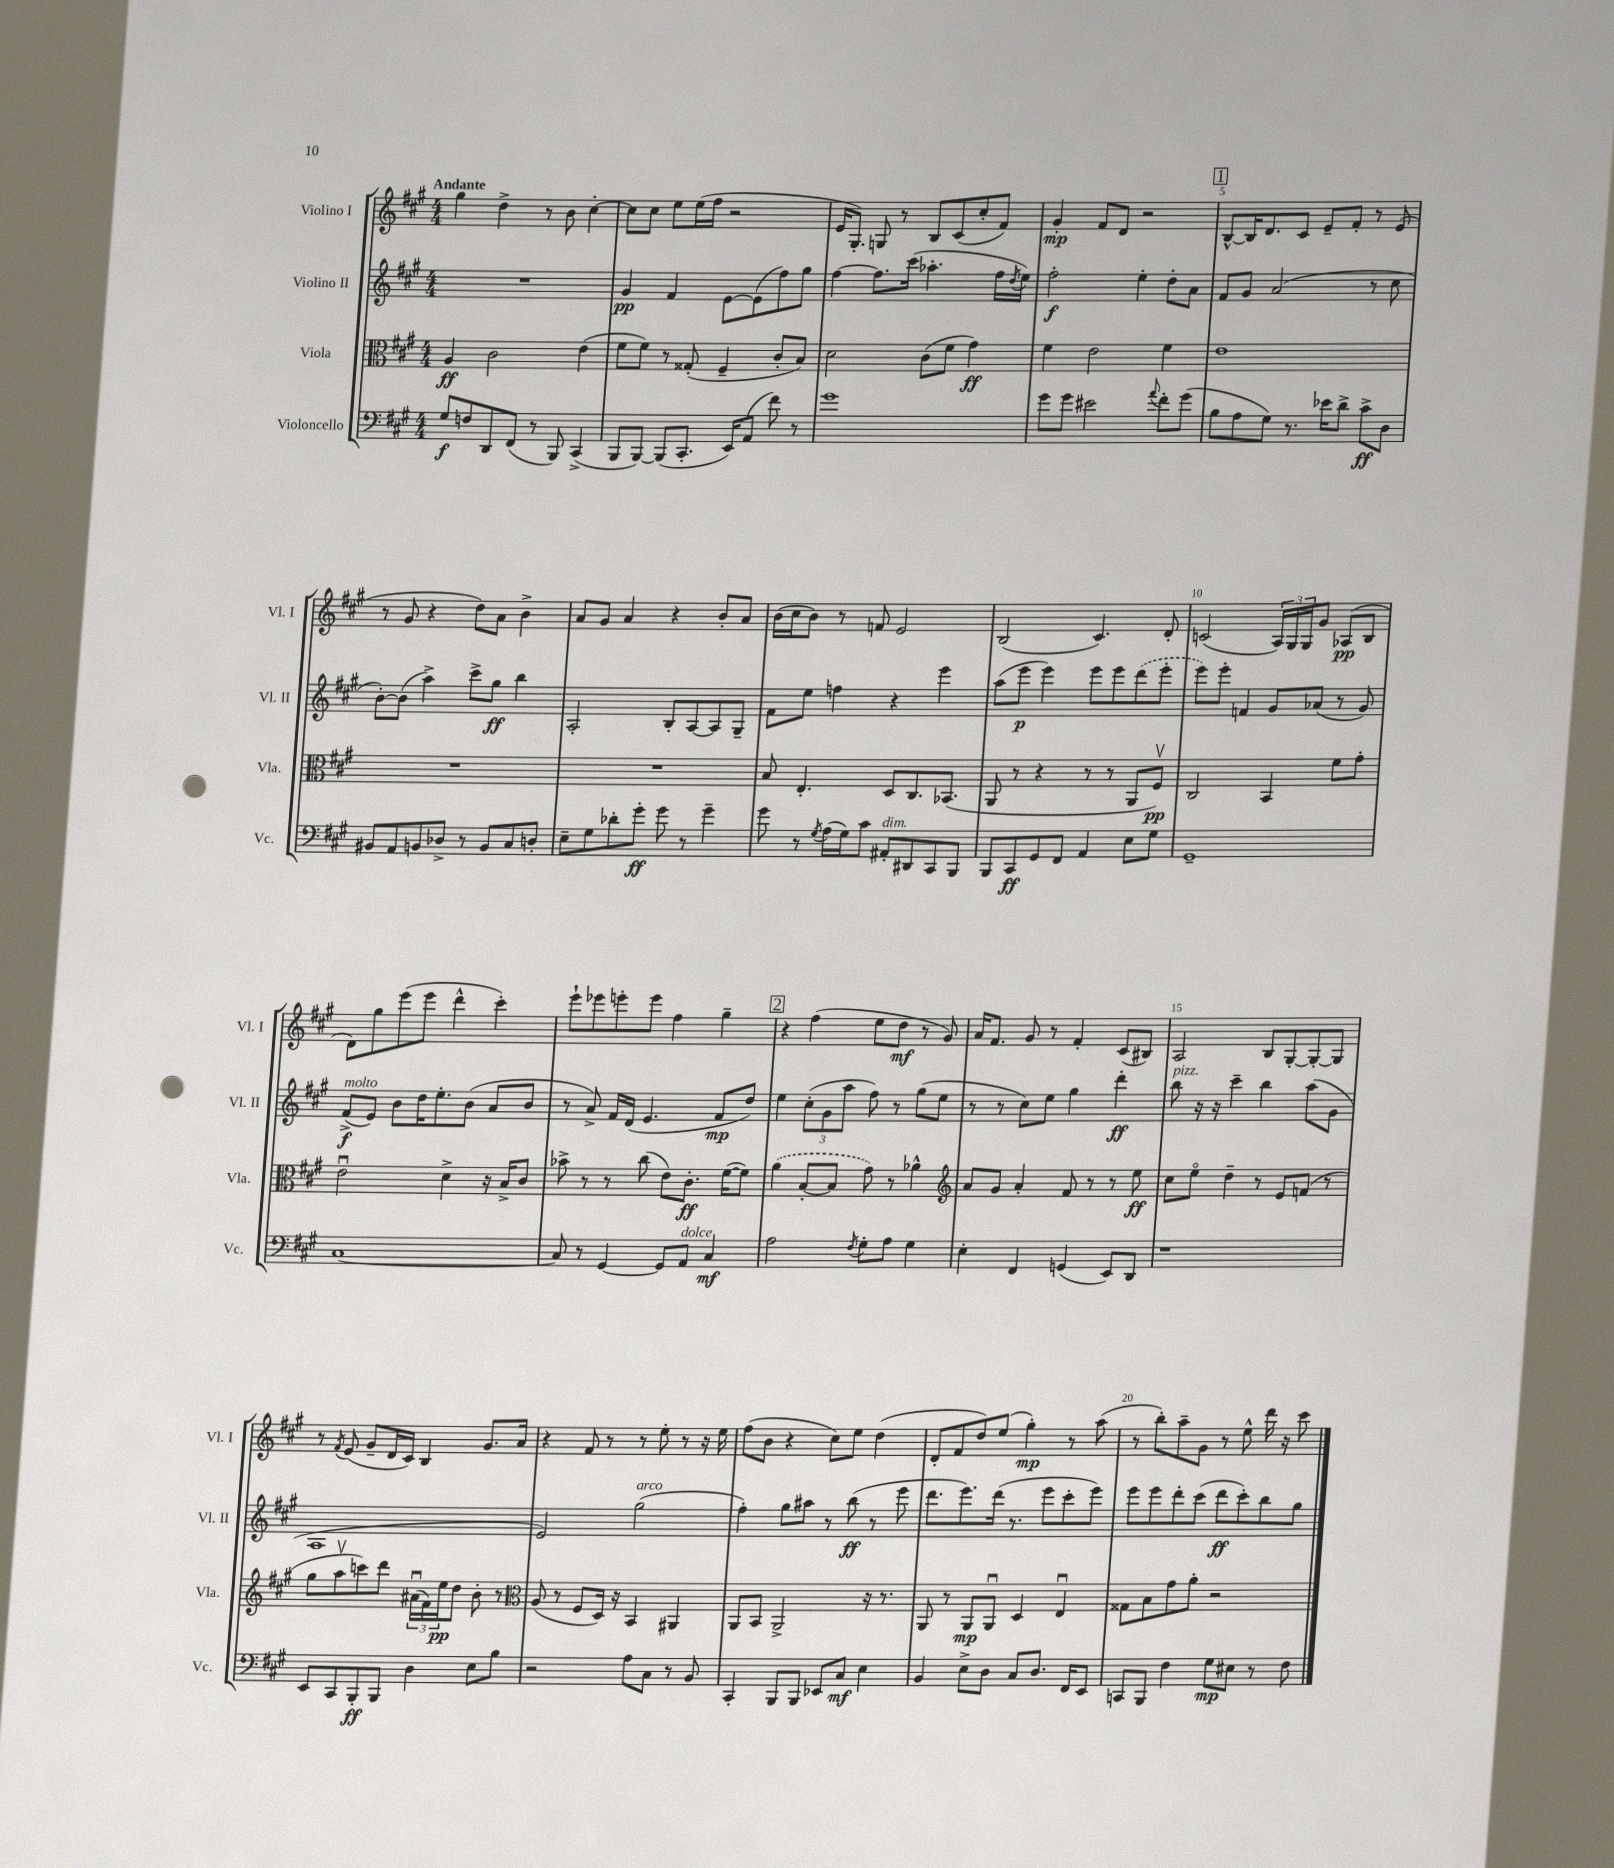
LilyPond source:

<<
\new StaffGroup <<
\new Staff = "s0" \with { instrumentName = "Violino I" shortInstrumentName = "Vl. I" } {
    \clef treble \key a \major \numericTimeSignature \time 4/4 \tempo "Andante"
    gis''4 d''4-> r8 b'8 cis''4~-. |
    cis''8 cis''8 e''8 e''16( fis''16 r2 |
    e'16 gis8.-.) g8 r8 b8 cis'8( cis''8-. fis'8) |
    gis'4-.\mp fis'8 d'8 r2 |
    \mark \markup { \box "1" } b8~-^ b16 d'8. cis'8 e'8-- fis'8-. r8 e'8( |
    r8 gis'8 r4 d''8) a'8 b'4-> |
    a'8 gis'8 a'4 r4 b'8-. a'8 |
    b'16( cis''16 b'8) r8 f'8 e'2 |
    b2( cis'4.) d'8-. |
    c'2( \tuplet 3/2 { a16) gis16 gis16 } gis'8 aes8\pp( b8 |
    d'8) gis''8 e'''8( e'''8 d'''4-^ cis'''4-.) |
    e'''8-! ees'''8 e'''8-. e'''8 fis''4 gis''4-- |
    \mark \markup { \box "2" } r4 fis''4( e''8 d''8\mf r8 gis'8) |
    a'16 fis'8. gis'8 r8 fis'4-. cis'8( bis8) |
    a2 b8 gis8~-. gis8~-. gis8 |
    r8 \acciaccatura { fis'8 } e'8( gis'8-- d'16 cis'16) b4 gis'8. a'16 |
    r4 fis'8 r8 r8 e''8-. r8 r16 e''16 |
    fis''8( b'8 r4 cis''8) e''8 d''4( |
    d'8-. fis'8 d''8) e''8( gis''4-.\mp) r8 a''8( |
    r8 b''8-.) a''8-- gis'8 r8 e''8-^ d'''16 r16 cis'''8 \bar "|." |
}
\new Staff = "s1" \with { instrumentName = "Violino II" shortInstrumentName = "Vl. II" } {
    \clef treble \key a \major \numericTimeSignature \time 4/4
    R1 |
    gis'4\pp fis'4 e'8~ e'8( fis''8) gis''8 |
    fis''4~ fis''8. cis'''16( aes''4.-. fis''16 \acciaccatura { d''8 } e''16) |
    fis''2-.\f e''4-. d''8-. a'8 |
    \mark \markup { \box "1" } fis'8 gis'8 a'2( r8 cis''8 |
    b'8~-.) b'8( a''4->) cis'''8-> gis''8\ff b''4 |
    a2-. b8-. a8~ a8 gis8-- |
    fis'8 e''8 f''4 r4 e'''4 |
    a''8( e'''8\p e'''4) e'''8 e'''8 \once \slurDashed d'''8( e'''8-. |
    e'''8) e'''8-. f'4 gis'8 aes'8( r8 gis'8) |
    fis'8->\f^\markup { \italic "molto" }( e'8) b'8 d''16 e''8.-. b'8( a'8 b'8 |
    r8 a'8->) fis'16 d'16( e'4. fis'8\mp d''8) |
    \mark \markup { \box "2" } e''4 \tuplet 3/2 { cis''8-.( gis'8 a''8 } fis''8) r8 gis''8( e''8 |
    r8 r8 cis''8) e''8 gis''4 d'''4-.\ff |
    b''8^\markup { \italic "pizz." } r16 r16 cis'''4-- b''4 a''8( gis'8 |
    a1 |
    e'2) gis''2^\markup { \italic "arco" }( |
    fis''4-.) gis''8 ais''8 r8 b''8\ff( r8 e'''8 |
    d'''8. e'''8.) d'''16( r8. e'''8 cis'''8-. e'''8) |
    e'''8 e'''8 d'''8-. cis'''8( d'''8\ff cis'''8-.) b''8 gis''8 \bar "|." |
}
\new Staff = "s2" \with { instrumentName = "Viola" shortInstrumentName = "Vla." } {
    \clef alto \key a \major \numericTimeSignature \time 4/4
    a4\ff cis'2 e'4( |
    fis'8 fis'8) r8 gisis8-.( fis4-- cis'8-. b8) |
    d'2 cis'8( fis'8 gis'4\ff) |
    fis'4 e'2 fis'4 |
    \mark \markup { \box "1" } e'1 |
    R1 |
    R1 |
    b8 e4.-. d8 cis8. bes,8.( |
    a,8 r8 r4 r8 r8 a,8 fis8\upbow\pp) |
    cis2 b,4 fis'8 gis'8-. |
    e'2\downbow d'4-> r16 b16-> cis'8 |
    bes'8-> r8 r8 cis''8( e'8) cis'8.-.\ff fis'16~( fis'8) |
    \mark \markup { \box "2" } \once \slurDashed a'4( b8~-. b8 gis'8) r8 aes'4-^ |
    \clef treble a'8 gis'8 a'4-. fis'8 r8 r8 e''8\ff |
    cis''8 e''8\flageolet d''4-- r8 e'8 f'8( r8 |
    gis''8 a''8\upbow c'''8) d'''8 \tuplet 3/2 { ais'16\downbow( fis'16) e''16\pp } d''8 b'8-. r8 |
    \clef alto a8( r8 fis8 d16) r16 b,4 ais,4 |
    a,8 b,8 a,2-> r16 r8. |
    a,8 r8 a,8\mp a,8\downbow d4 e4\downbow |
    gisis8 b8 gis'8 a'8-. r2 \bar "|." |
}
\new Staff = "s3" \with { instrumentName = "Violoncello" shortInstrumentName = "Vc." } {
    \clef bass \key a \major \numericTimeSignature \time 4/4
    gis8\f f8 d,8 fis,8( r8 b,,8) cis,4->( |
    b,,8 b,,8~) b,,8( cis,8.-. e,16) a,8( fis'8) r8 |
    gis'1 |
    gis'8 gis'8 eis'2 \appoggiatura { a'8 } fis'8-. gis'8( |
    \mark \markup { \box "1" } b8 a8 gis8) r8. ees'16 d'8-> cis'8->\ff d8 |
    bis,8 a,8 b,8 des8-> r8 b,8 cis8 d8-. |
    e8-- gis8 des'8-. gis'8-.\ff gis'8 r8 gis'4-- |
    gis'8 r8 \acciaccatura { gis8 } a16( gis16) cis'8 ais,8-.^\markup { \italic "dim." } dis,8 cis,8 b,,8 |
    b,,8 cis,8\ff gis,8 fis,8 a,4 e8 gis8 |
    gis,1-- |
    cis1~ |
    cis8 r8 gis,4~ gis,8 a,8^\markup { \italic "dolce" } cis4\mf |
    \mark \markup { \box "2" } a2 \acciaccatura { fis8 } gis8-. a8 gis4 |
    e4-. fis,4 g,4( e,8) d,8 |
    r1 |
    e,8 cis,8 b,,8-.\ff b,,8 d4 e8 b8 |
    r2 a8 cis8 r8 b,8 |
    cis,4-. b,,8 b,,8 ees,8 cis8\mf e4 |
    b,4 e8-> d8 cis8 d8. fis,16 e,8 |
    c,8 b,,8 fis4 gis8\mp eis8 r8 fis8 \bar "|." |
}
>>
>>
\layout { \context { \Score \override BarNumber.break-visibility = ##(#f #t #t) barNumberVisibility = #(every-nth-bar-number-visible 5) } }
